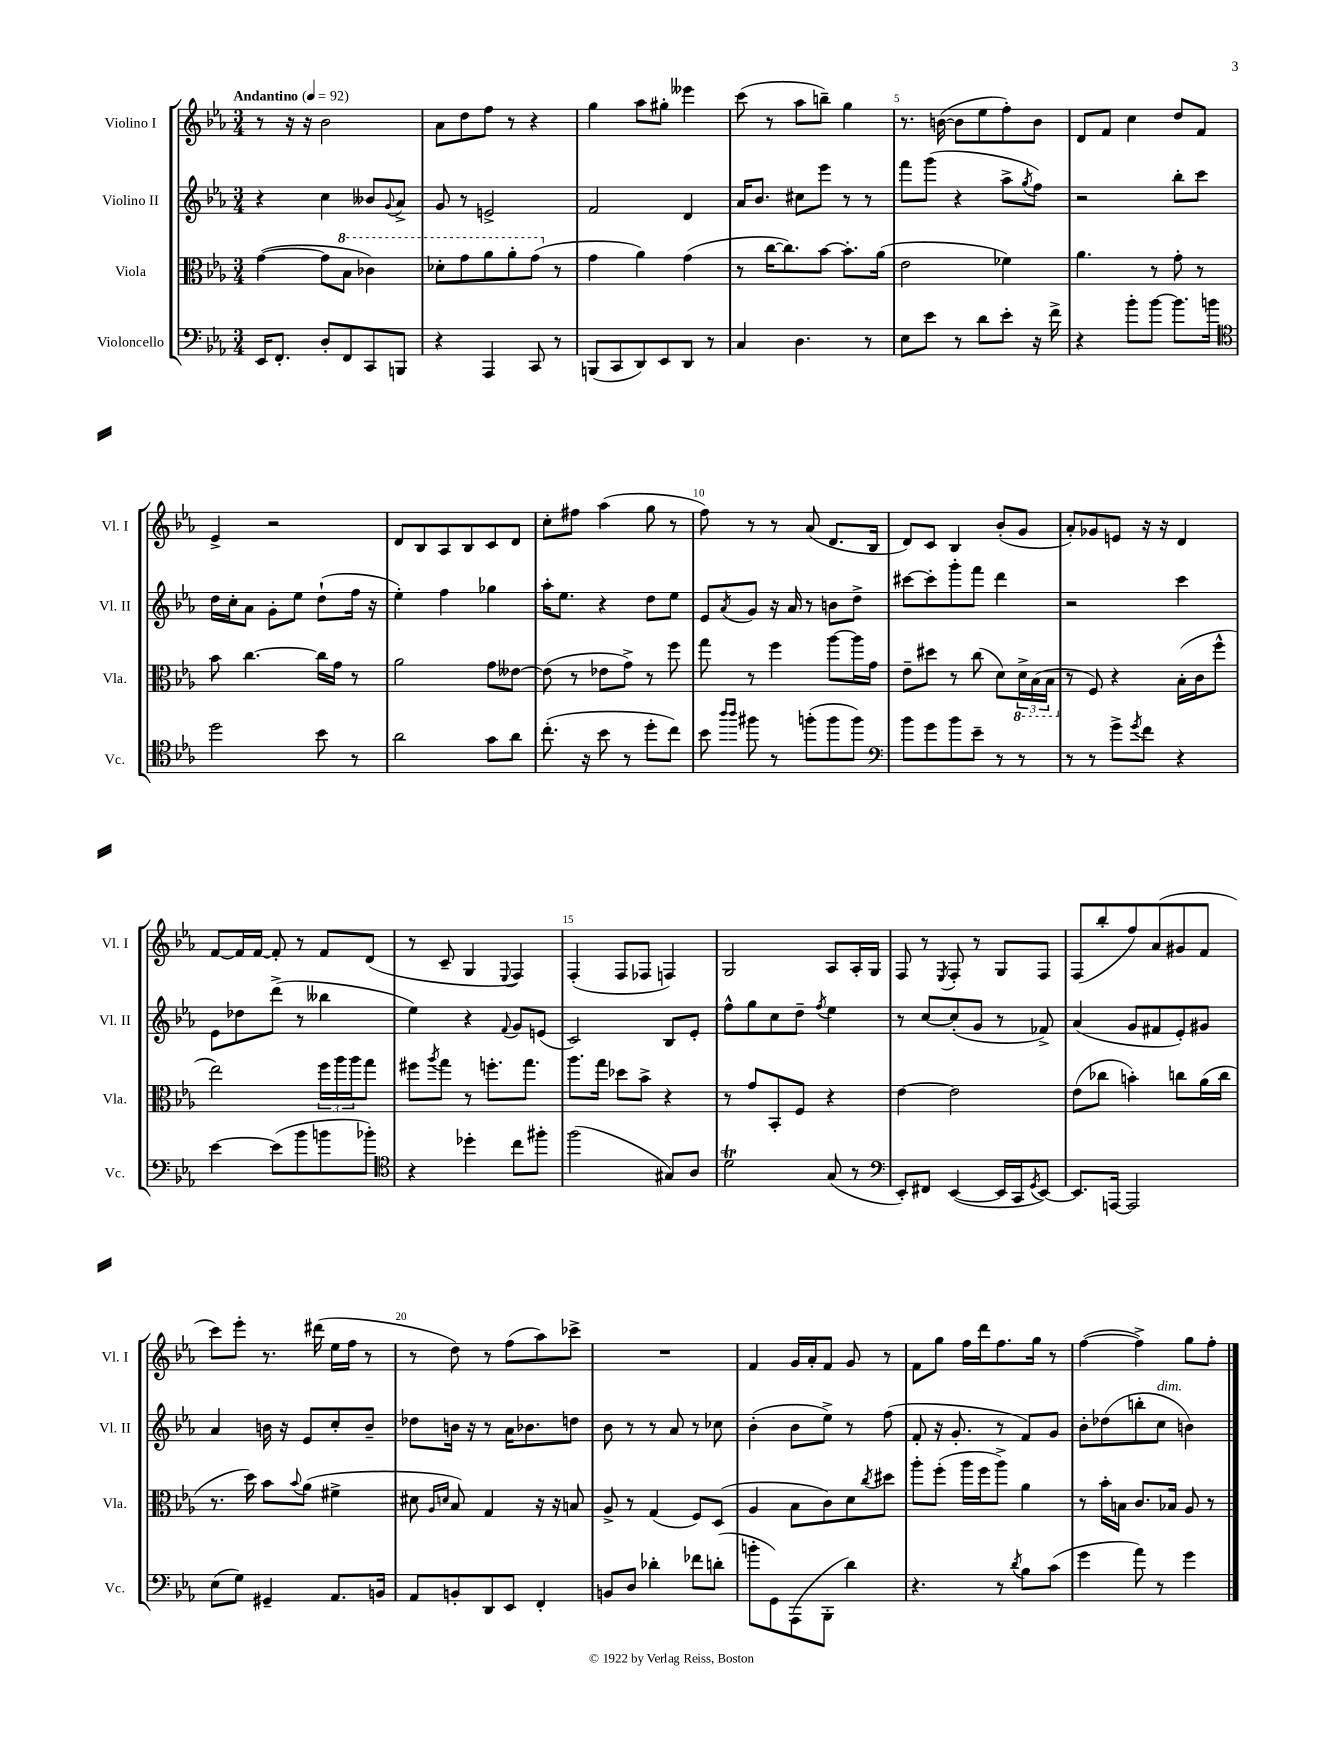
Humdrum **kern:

**kern	**kern	**kern	**kern
*staff4	*staff3	*staff2	*staff1
*clefF4	*clefC3	*clefG2	*clefG2
*k[b-e-a-]	*k[b-e-a-]	*k[b-e-a-]	*k[b-e-a-]
*M3/4	*M3/4	*M3/4	*M3/4
*MM92	*MM92	*MM92	*MM92
16EE-	([4g	4r	8r
8.FF'	.	.	.
.	.	.	16r
.	.	.	16r
8D'	8g]	4cc	2b-
8FF	8b-	.	.
8CC	4cc-)	8b--	.
.	.	8qqg	.
8BBB	.	8a-^	.
=	=	=	=
4r	8dd-'	8g	8a-
.	8gg	8r	8dd
4AAA-	8aa-	2e^	8ff
.	8aa-'	.	8r
8CC	(8gg	.	4r
8r	8r	.	.
=	=	=	=
(8BBB	4g	2f	4gg
8CC	.	.	.
8DD)	4a-)	.	8aa-
8EE-	.	.	8gg#'
8DD	(4g	4d	4eee--
8r	.	.	.
=	=	=	=
4C	8r	16a-	(8ccc
.	.	8.b-	.
.	[16cc	.	8r
.	8.cc])	.	.
4.D	.	8cc#	8aa-
.	[8b-	8eee-	8bb~)
.	8.b-']	8r	4gg
8r	.	8r	.
.	(16a-	.	.
=	=	=	=
8E-	2e-	8fff	8.r
8e-	.	(8ggg	.
.	.	.	([16b
8r	.	4r	8b]
8d	.	.	8ee-
8e-'	4f-)	8aa-^	8ff')
.	.	8qgg	.
16r	.	8ff)	8b
16f^	.	.	.
=	=	=	=
4r	4.a-	2r	8d
.	.	.	8f
8b-'	.	.	4cc
[8b-	8r	.	.
8.b-]	8g'	8bb-'	8dd
.	8r	8ccc	8f
16b	.	.	.
=	=	=	=
*clefC4	*	*	*
2dd	8b-	16dd	4e-^
.	.	16cc'	.
.	[4.cc	8a-	.
.	.	8g'	2r
.	.	8ee-	.
8b-	16cc]	(8dd`	.
.	16g	.	.
8r	8r	16ff	.
.	.	16r	.
=	=	=	=
2a-	2a-	4ee-')	8d
.	.	.	8B-
.	.	4ff	8A-
.	.	.	8B-
8g	8g	4gg-	8c
8a-	[8e--	.	8d
=	=	=	=
(8.cc'	(8e--]	16aa-'	8cc'
.	.	8.ee-	.
.	8r	.	8ff#
16r	.	.	.
8b-	8e-	4r	(4aa-
8r	8g^)	.	.
8dd'	8r	8dd	8gg
8cc)	8ff	8ee-	8r
=	=	=	=
8b-	8gg	8e-	8ff)
16qqaa-	.	.	.
16qqaa-	.	8qa-	.
8ff#	8r	8g	8r
8r	4ff	16r	8r
.	.	16a-	.
(8ff'	.	8r	(8a-
8ff	[8aa-	8b	8.d
8ff)	16aa-]	8dd^	.
.	16g	.	16B-
=	=	=	=
*clefF4	*	*	*
8b-	8e-~	[8ccc#	8d)
8g	8dd#	8ccc#']	8c
8b-	8r	8ggg'	4B-
8e-~	(8cc	8fff	.
8r	8d)	4ddd	(8b-'
8r	24D^	.	8g
.	(24BB-	.	.
.	24BB-	.	.
=	=	=	=
8r	8r	2r	8a-')
8r	8F)	.	8g-
8g^	4r	.	8e
8qg	.	.	.
8f	.	.	16r
.	.	.	16r
4r	(16B-'	4ccc	4d
.	16c	.	.
.	8ff^^	.	.
=	=	=	=
[4e-	2ee-)	8e-	[8f
.	.	8dd-	16f]
.	.	.	[16f
(8e-]	.	(8ddd^	8f']
8b-	.	8r	8r
8b	24ff	4bb--	8f
.	24aa-	.	.
.	24aa-	.	.
8b-')	8gg	.	(8d
=	=	=	=
*clefC4	*	*	*
4r	8ff#	4ee-)	8r
.	8qaa-	.	.
.	8gg	.	8c~
4dd-'	8r	4r	4G
.	8.ff'	.	.
.	.	8qqf	8qqE-
8cc	.	8g	4F)
.	8.gg	.	.
8ff#'	.	(8e	.
=	=	=	=
(2ff	8.aa-	2c)	(4F'
.	16gg	.	.
.	8dd-	.	8F
.	8b-^	.	8F-
8G#)	4r	8B-	4F)
8A-	.	8e-'	.
=	=	=	=
2d	8r	8ff^^	2G
.	8g	8gg	.
.	8BB-'	8cc	.
.	8F	8dd~	.
.	.	8qff	.
(8G	4r	4ee-	8A-
8r	.	.	16A-'
.	.	.	16G
=	=	=	=
*clefF4	*	*	*
8EE-')	[4e-	8r	8F
8FF#	.	[8cc	8r
.	.	.	8qE-
([4EE-	2e-]	(8cc']	8F'
.	.	8g	8r
16EE-]	.	8r	8G
16CC	.	.	.
8qGG	.	.	.
[8EE-)	.	8f-^)	8F
=	=	=	=
8.EE-]	(8e-	(4a-	(8F
.	8cc-	.	8bb-'
[16AAA	.	.	.
2AAA]	4b')	8g	8ff)
.	.	8f#	(8a-
.	8cc	8e-')	8g#
.	(16a-	8g#	8f
.	16cc	.	.
=	=	=	=
(8E-	8.r	4a-	8ccc)
8G)	.	.	8eee-'
.	16dd)	.	.
4GG#~	8b-	16b	8.r
.	.	16r	.
.	8qqb-	.	.
.	(8a-	8e-	.
.	.	.	(16ddd#
8.AA-	4f#^	8cc'	16ee-
.	.	.	16ff
.	.	8b~	8r
16BB	.	.	.
=	=	=	=
8AA-	8d#	8dd-	8r
.	16qqA-	.	.
.	16qqd	.	.
8BB'	8B-)	16b	8dd)
.	.	16r	.
8DD	4G	8r	8r
8EE-	.	16a-	(8ff
.	.	8.b-	.
4FF'	16r	.	8aa-)
.	16r	.	.
.	8B	8dd	8ccc-^
=	=	=	=
8BB	8A-^	8b-	2.r
8D	8r	8r	.
4d-'	(4G	8r	.
.	.	8a-	.
8f-	8F)	8r	.
(8d'	(8D	8cc-	.
=	=	=	=
8b'	4A-	(4b-'	4f
8GG)	.	.	.
(8AAA-	8B-	8b-	16g
.	.	.	16a-'
8BBB-'	8c)	8ee-^)	8f
4d)	8d	8r	8g
.	8qcc	.	.
.	8dd#	(8ff	8r
=	=	=	=
4.r	8aa-'	8f'	8f
.	(8ff'	16r	8gg
.	.	8.g'	.
.	16aa-	.	16ff
.	16ff	.	16ddd
8r	8aa-^)	8r	8.ff
8qd	.	.	.
8B-	4a-	8f)	.
.	.	.	16gg
(8c	.	8g	8r
=	=	=	=
4g	8r	8b-'	([4ff
.	16b-'	(8dd-	.
.	16B	.	.
8a-)	8.c	8bb'	4ff^])
8r	.	8cc	.
.	16B-	.	.
4g	8A-	4b)	8gg
.	8r	.	8ff'
==	==	==	==
*-	*-	*-	*-
